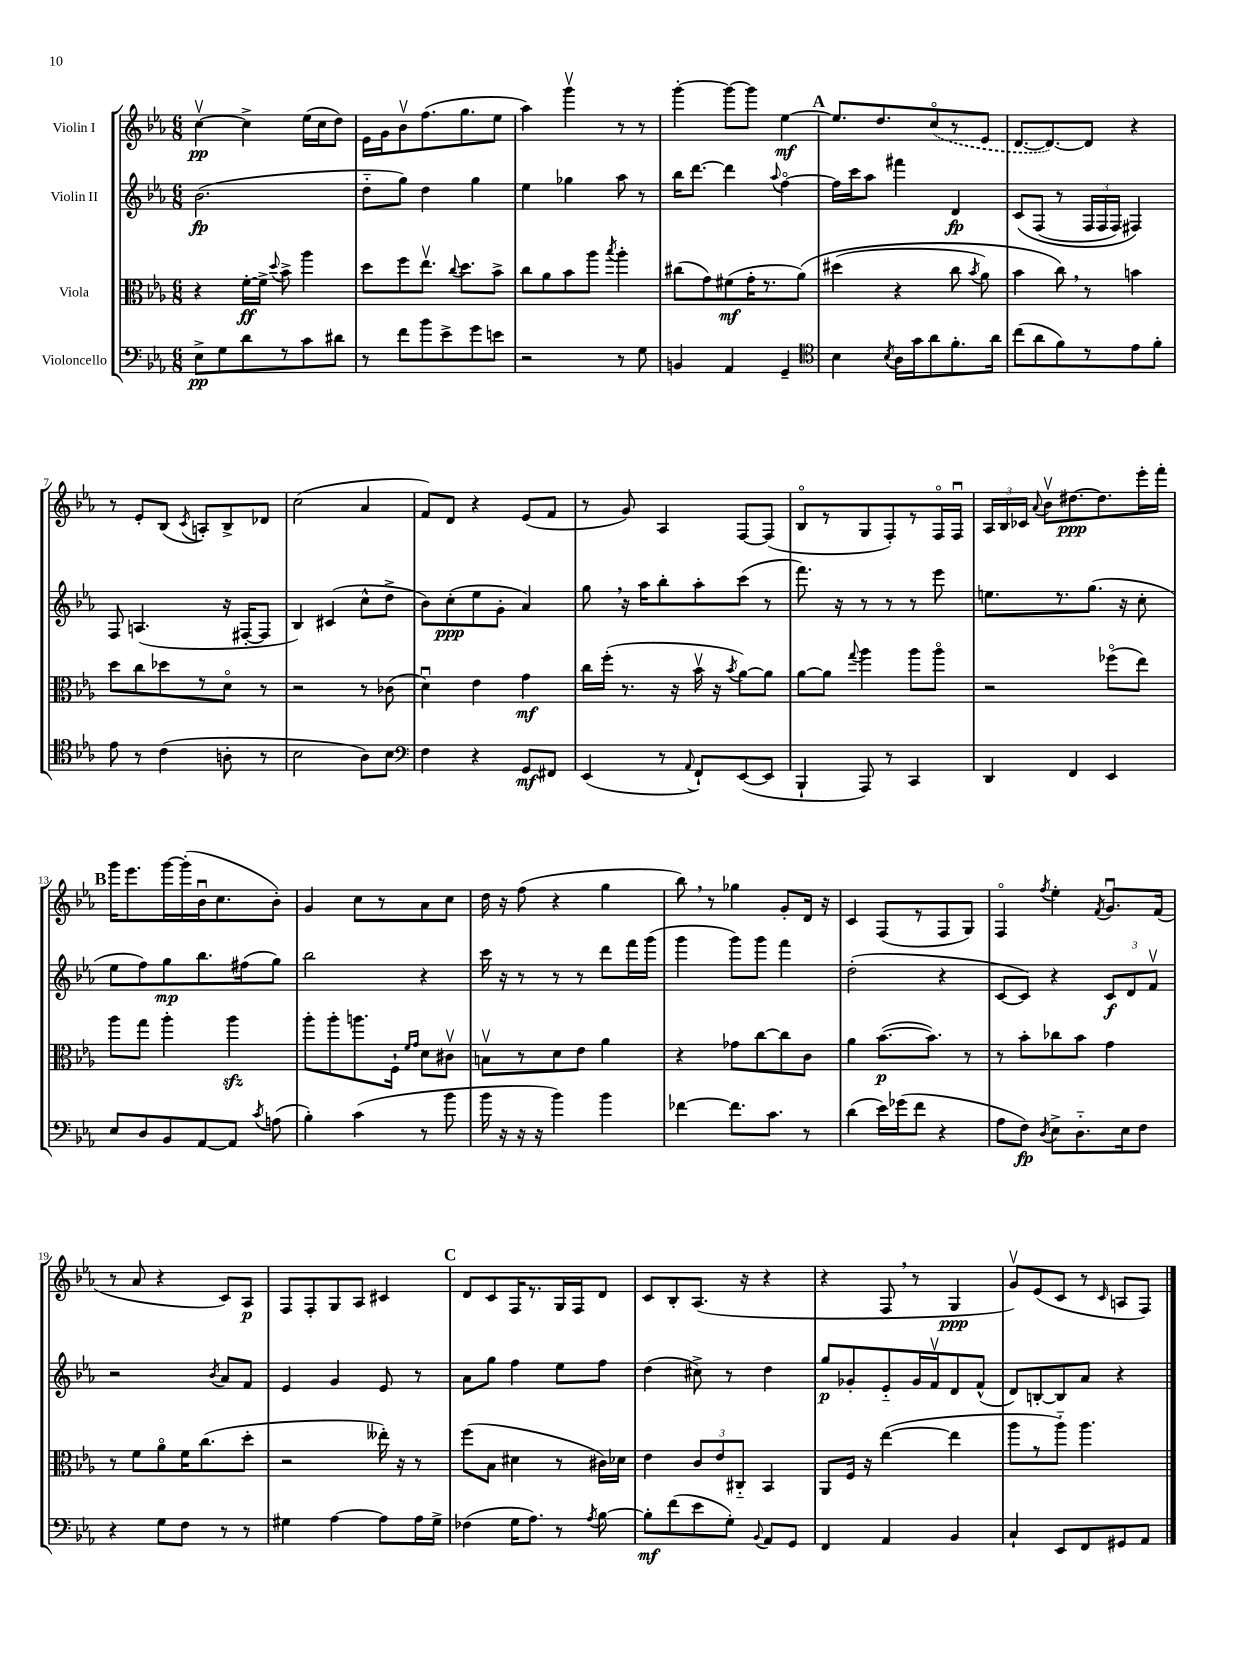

**kern	**dynam	**kern	**dynam	**kern	**dynam	**kern	**dynam
*part4	*part4	*part3	*part3	*part2	*part2	*part1	*part1
*staff4	*staff4	*staff3	*staff3	*staff2	*staff2	*staff1	*staff1
*I"Violoncello	*	*I"Viola	*	*I"Violin II	*	*I"Violin I	*
*clefF4	*	*clefC3	*	*clefG2	*	*clefG2	*
*k[b-e-a-]	*	*k[b-e-a-]	*	*k[b-e-a-]	*	*k[b-e-a-]	*
*M6/8	*	*M6/8	*	*M6/8	*	*M6/8	*
=1	=1	=1	=1	=1	=1	=1	=1
8E-^\L	pp	4r	.	(2.b-\	fp	[4ccv\	pp
8G\	.	.	.	.	.	.	.
8d\	.	[16f'\LL	ff	.	.	4cc^\]	.
.	.	16f^\JJ]	.	.	.	.	.
.	.	8qqdd/	.	.	.	.	.
8r	.	8b-^\	.	.	.	.	.
8c\	.	4aa-\	.	.	.	(16ee-\LL	.
.	.	.	.	.	.	16cc\J	.
8d#X\J	.	.	.	.	.	8dd\J)	.
=2	=2	=2	=2	=2	=2	=2	=2
8r	.	8dd\L	.	8dd\L	.	16e-\LL	.
.	.	.	.	.	.	16g\J	.
8f\L	.	8ff\	.	8gg\J)	.	8b-v\	.
8b-\	.	8.ee-v\J	.	4dd\	.	(8.ff\	.
8e-^\	.	.	.	.	.	.	.
.	.	8qqcc/	.	.	.	.	.
.	.	8.dd\L	.	.	.	8.gg\	.
8g\	.	.	.	4gg\	.	.	.
8en\J	.	8b-^\J	.	.	.	8ee-\J	.
=3	=3	=3	=3	=3	=3	=3	=3
2r	.	8cc\L	.	4ee-\	.	4aa-\)	.
.	.	8a-\	.	.	.	.	.
.	.	8b-\	.	4gg-X\	.	4gggv\	.
.	.	8aa-\J	.	.	.	.	.
.	.	8qbb-/	.	.	.	.	.
8r	.	4aa-'\	.	8aa-\	.	8r	.
8G\	.	.	.	8r	.	8r	.
=4	=4	=4	=4	=4	=4	=4	=4
4BBn/	.	(8cc#X\L	.	16bb-\KL	.	[4ggg'\	.
.	.	.	.	[8.ddd\J	.	.	.
.	.	8g\)	.	.	.	.	.
4AA-/	.	(8f#X\	mf	4ddd\]	.	8ggg\L_	.
.	.	16g'\K	.	.	.	8ggg\J]	.
.	.	8.r	.	.	.	.	.
.	.	.	.	8qqaa-/	.	.	.
4GG~/	.	.	.	[4ff\	.	[4ee-\	mf
.	.	(8a-\J)	.	.	.	.	.
!!LO:REH:place=s1:t=A
=5	=5	=5	=5	=5	=5	=5	=5
*clefC4	*	*	*	*	*	*	*
4B-\	.	(4dd#X\	.	16ff\LL]	.	8.ee-/L]	.
.	.	.	.	16ccc\J	.	.	.
.	.	.	.	8aa-\J	.	.	.
.	.	.	.	.	.	8.dd/	.
8qB-/	.	.	.	.	.	.	.
16A-\LL	.	4r	.	4fff#X\	.	.	.
16g\J	.	.	.	.	.	.	.
8a-\	.	.	.	.	.	(8cc/	.
8.f'\	.	8cc\	.	4d/	fp	8r	.
.	.	8qb-/	.	.	.	.	.
.	.	8a-\)	.	.	.	8e-/J	.
16a-\Jk	.	.	.	.	.	.	.
=6	=6	=6	=6	=6	=6	=6	=6
(8cc\L	.	4b-\	.	(8c/L	.	[8.d/L	.
8a-\	.	.	.	(8F/J	.	.	.
.	.	.	.	.	.	8.d/_)	.
8f\)	.	8cc,\)	.	8r	.	.	.
8r	.	8r	.	24F/LL	.	8d/J]	.
.	.	.	.	24F/	.	.	.
.	.	.	.	24F/JJ)	.	.	.
8e-\	.	4bn\	.	4F#X/)	.	4r	.
8f'\J	.	.	.	.	.	.	.
!!LO:LB:g=z
=7	=7	=7	=7	=7	=7	=7	=7
8e-\	.	8dd\L	.	8F/	.	8r	.
8r	.	8cc\	.	(4.An/	.	8e-'/L	.
(4c\	.	8dd-X\	.	.	.	(8B-/J	.
.	.	.	.	.	.	8qc/	.
.	.	8r	.	.	.	8An'/L)	.
8An'\	.	8d\J	.	16r	.	8B-^/	.
.	.	.	.	[16F#X'/KL	.	.	.
8r	.	8r	.	8F#/J]	.	8d-X/J	.
=8	=8	=8	=8	=8	=8	=8	=8
2B-\	.	2r	.	4B-/)	.	(2cc\	.
.	.	.	.	(4c#X/	.	.	.
8A-\L)	.	8r	.	8cc^^\L	.	4a-/	.
8B-\J	.	(8c-X\	.	8dd^\J	.	.	.
=9	=9	=9	=9	=9	=9	=9	=9
*clefF4	*	*	*	*	*	*	*
4F\	.	4du\)	.	8b-\L)	.	8f/L)	.
.	.	.	.	(8cc'\	ppp	8d/J	.
4r	.	4e-\	.	8ee-\	.	4r	.
.	.	.	.	8g'\J	.	.	.
8GG/L	mf	4g\	mf	4a-/)	.	(8e-/L	.
8FF#X/J	.	.	.	.	.	8f/J	.
=10	=10	=10	=10	=10	=10	=10	=10
(4EE-/	.	16cc\LL	.	8gg,\	.	8r	.
.	.	(16ff'\JJ	.	.	.	.	.
.	.	8.r	.	16r	.	8g/)	.
.	.	.	.	16aa-\KL	.	.	.
8r	.	.	.	8bb-'\	.	4A-/	.
.	.	16r	.	.	.	.	.
8qqAA-/	.	.	.	.	.	.	.
8FF`/L)	.	16b-v\	.	8aa-'\	.	.	.
.	.	16r	.	.	.	.	.
.	.	8qb-/	.	.	.	.	.
([8EE-/	.	[8a-\L)	.	(8ccc\J	.	[8F/L	.
8EE-/J]	.	8a-\J]	.	8r	.	(8F/J]	.
=11	=11	=11	=11	=11	=11	=11	=11
4BBB-`/	.	[8a-\L	.	8.fff\)	.	8B-/L	.
.	.	8a-\J]	.	.	.	8r	.
.	.	.	.	16r	.	.	.
.	.	8qqgg/	.	.	.	.	.
8AAA-/)	.	4aa-\	.	8r	.	8G/	.
8r	.	.	.	8r	.	8F'/)	.
4CC/	.	8aa-\L	.	8r	.	8r	.
.	.	8aa-\J	.	8eee-\	.	16F/L	.
.	.	.	.	.	.	16Fu/JJ	.
=12	=12	=12	=12	=12	=12	=12	=12
4DD/	.	2r	.	8.een\L	.	24A-/LL	.
.	.	.	.	.	.	24B-/	.
.	.	.	.	.	.	24c-X/JJ	.
.	.	.	.	.	.	8qqa-/	.
.	.	.	.	.	.	8b-v\L	.
.	.	.	.	8.r	.	.	.
4FF/	.	.	.	.	.	[8.dd#X\	ppp
.	.	.	.	(8.gg\J	.	.	.
.	.	.	.	.	.	8.dd#\]	.
4EE-/	.	(8ff-X\L	.	.	.	.	.
.	.	.	.	16r	.	.	.
.	.	8ee-\J)	.	8cc'\	.	16eee-'\L	.
.	.	.	.	.	.	16fff'\JJ	.
!!LO:LB:g=z
!!LO:REH:place=s1:t=B
=13	=13	=13	=13	=13	=13	=13	=13
8E-/L	.	8aa-\L	.	8ee-\L	.	16ggg\KL	.
.	.	.	.	.	.	8.eee-\	.
8D/	.	8gg\J	.	8ff\)	.	.	.
8BB-/	.	4aa-'\	.	8gg\	mp	[16ggg\L	.
.	.	.	.	.	.	(16ggg'\]	.
[8AA-/	.	.	.	8.bb-\	.	16b-u\J	.
.	.	.	.	.	.	8.cc\	.
8AA-/J]	.	4aa-zz\	.	.	.	.	.
.	.	.	.	(16ff#X\k	.	.	.
8qc/	.	.	.	.	.	.	.
(8An\	.	.	.	8gg\J)	.	8b-'\J)	.
=14	=14	=14	=14	=14	=14	=14	=14
4B-'\)	.	8aa-'\L	.	2bb-\	.	4g/	.
.	.	8aa-'\	.	.	.	.	.
(4c\	.	8.aan\	.	.	.	8cc\L	.
.	.	.	.	.	.	8r	.
.	.	16F`\Jk	.	.	.	.	.
.	.	16qqf/LL	.	.	.	.	.
.	.	16qqg/JJ	.	.	.	.	.
8r	.	8d\L	.	4r	.	8a-\	.
8b-\	.	8c#Xv\J	.	.	.	8cc\J	.
=15	=15	=15	=15	=15	=15	=15	=15
16b-\	.	8Bnv\L	.	16ccc\	.	16dd\	.
16r	.	.	.	16r	.	16r	.
16r	.	8r	.	8r	.	(8ff\	.
16r	.	.	.	.	.	.	.
4b-\)	.	8d\	.	8r	.	4r	.
.	.	8e-\J	.	8r	.	.	.
4b-\	.	4a-\	.	8ddd\L	.	4gg\	.
.	.	.	.	16fff\L	.	.	.
.	.	.	.	(16ggg\JJ	.	.	.
=16	=16	=16	=16	=16	=16	=16	=16
[4f-X\	.	4r	.	4ggg\	.	8bb-,\)	.
.	.	.	.	.	.	8r	.
8.f-\L]	.	8g-X\L	.	8ggg\L)	.	4gg-X\	.
.	.	[8cc\	.	8ggg\J	.	.	.
8.c\J	.	.	.	.	.	.	.
.	.	8cc\]	.	4fff\	.	8g'/L	.
8r	.	8c\J	.	.	.	16d/Jk	.
.	.	.	.	.	.	16r	.
=17	=17	=17	=17	=17	=17	=17	=17
(4d\	.	4a-\	.	(2dd'\	.	4c/	.
16e-\LL)	.	([8.b-\L	p	.	.	(8F/L	.
(16g-X\J	.	.	.	.	.	.	.
8f\J	.	.	.	.	.	8r	.
.	.	8.b-\J])	.	.	.	.	.
4r	.	.	.	4r	.	8F/	.
.	.	8r	.	.	.	8G/J)	.
=18	=18	=18	=18	=18	=18	=18	=18
8A-\L	.	8r	.	[8c/L	.	4F/	.
8F\J)	fp	8b-'\L	.	8c/J])	.	.	.
8qD/	.	.	.	.	.	8qff/	.
8E-^\L	.	8cc-X\	.	4r	.	4ee-'\	.
8.D\	.	8b-\J	.	.	.	.	.
.	.	.	.	.	.	8qf/	.
.	.	4g\	.	12c/L	f	8.gu/L	.
16E-\k	.	.	.	.	.	.	.
.	.	.	.	12d/	.	.	.
8F\J	.	.	.	.	.	.	.
.	.	.	.	12fv/J	.	.	.
.	.	.	.	.	.	(16f/Jk	.
!!LO:LB:g=z
=19	=19	=19	=19	=19	=19	=19	=19
4r	.	8r	.	2r	.	8r	.
.	.	8f\L	.	.	.	8a-/	.
8G\L	.	8a-\	.	.	.	4r	.
8F\J	.	16f\K	.	.	.	.	.
.	.	(8.cc\	.	.	.	.	.
.	.	.	.	8qb-/	.	.	.
8r	.	.	.	8a-/L	.	8c/L)	.
8r	.	8dd'\J	.	8f/J	.	8A-/J	p
=20	=20	=20	=20	=20	=20	=20	=20
4G#X\	.	2r	.	4e-/	.	8F/L	.
.	.	.	.	.	.	8F'/	.
[4A-\	.	.	.	4g/	.	8G/	.
.	.	.	.	.	.	8A-/J	.
8A-\L]	.	16ee--X'\)	.	8e-/	.	4c#X/	.
.	.	16r	.	.	.	.	.
16A-\L	.	8r	.	8r	.	.	.
16G#^\JJ	.	.	.	.	.	.	.
!!LO:REH:place=s1:t=C
=21	=21	=21	=21	=21	=21	=21	=21
(4F-X\	.	(8ff\L	.	8a-\L	.	8d/L	.
.	.	8B-\J	.	8gg\J	.	8c/	.
16G\KL	.	4d#X\	.	4ff\	.	16F/K	.
8.A-\J)	.	.	.	.	.	8.r	.
8r	.	8r	.	8ee-\L	.	16G/L	.
.	.	.	.	.	.	16F/J	.
8qA-/	.	.	.	.	.	.	.
[8B-\	.	16c#X\LL)	.	8ff\J	.	8d/J	.
.	.	16d-X\JJ	.	.	.	.	.
=22	=22	=22	=22	=22	=22	=22	=22
8B-'\L]	mf	4e-\	.	(4dd\	.	8c/L	.
(8f\	.	.	.	.	.	8B-'/	.
8e-\	.	12c/L	.	8cc#X^\)	.	(8.A-/J	.
.	.	12e-/	.	.	.	.	.
8G'\J)	.	.	.	8r	.	.	.
.	.	12C#X/J	.	.	.	.	.
.	.	.	.	.	.	16r	.
8qqBB-/	.	.	.	.	.	.	.
8AA-/L	.	4BB-/	.	4dd\	.	4r	.
8GG/J	.	.	.	.	.	.	.
=23	=23	=23	=23	=23	=23	=23	=23
4FF/	.	8AA-/L	.	8gg/L	p	4r	.
.	.	16F/Jk	.	8g-X'/	.	.	.
.	.	16r	.	.	.	.	.
4AA-/	.	([4ee-\	.	8e-/	.	8F,/	.
.	.	.	.	16g-/L	.	8r	.
.	.	.	.	16fv/J	.	.	.
4BB-/	.	4ee-\]	.	8d/	.	4G/	ppp
.	.	.	.	(8f^^/J	.	.	.
=24	=24	=24	=24	=24	=24	=24	=24
4C`/	.	8aa-\L	.	8d/L)	.	8gv/L)	.
.	.	8r	.	[8Bn'/	.	(8e-/	.
8EE-/L	.	8aa-\J)	.	8B/]	.	8c/J	.
8FF/	.	4.aa-\	.	8a-/J	.	8r	.
.	.	.	.	.	.	16qqc/	.
8GG#X/	.	.	.	4r	.	8An/L	.
8AA-/J	.	.	.	.	.	8F/J)	.
==	==	==	==	==	==	==	==
*-	*-	*-	*-	*-	*-	*-	*-
